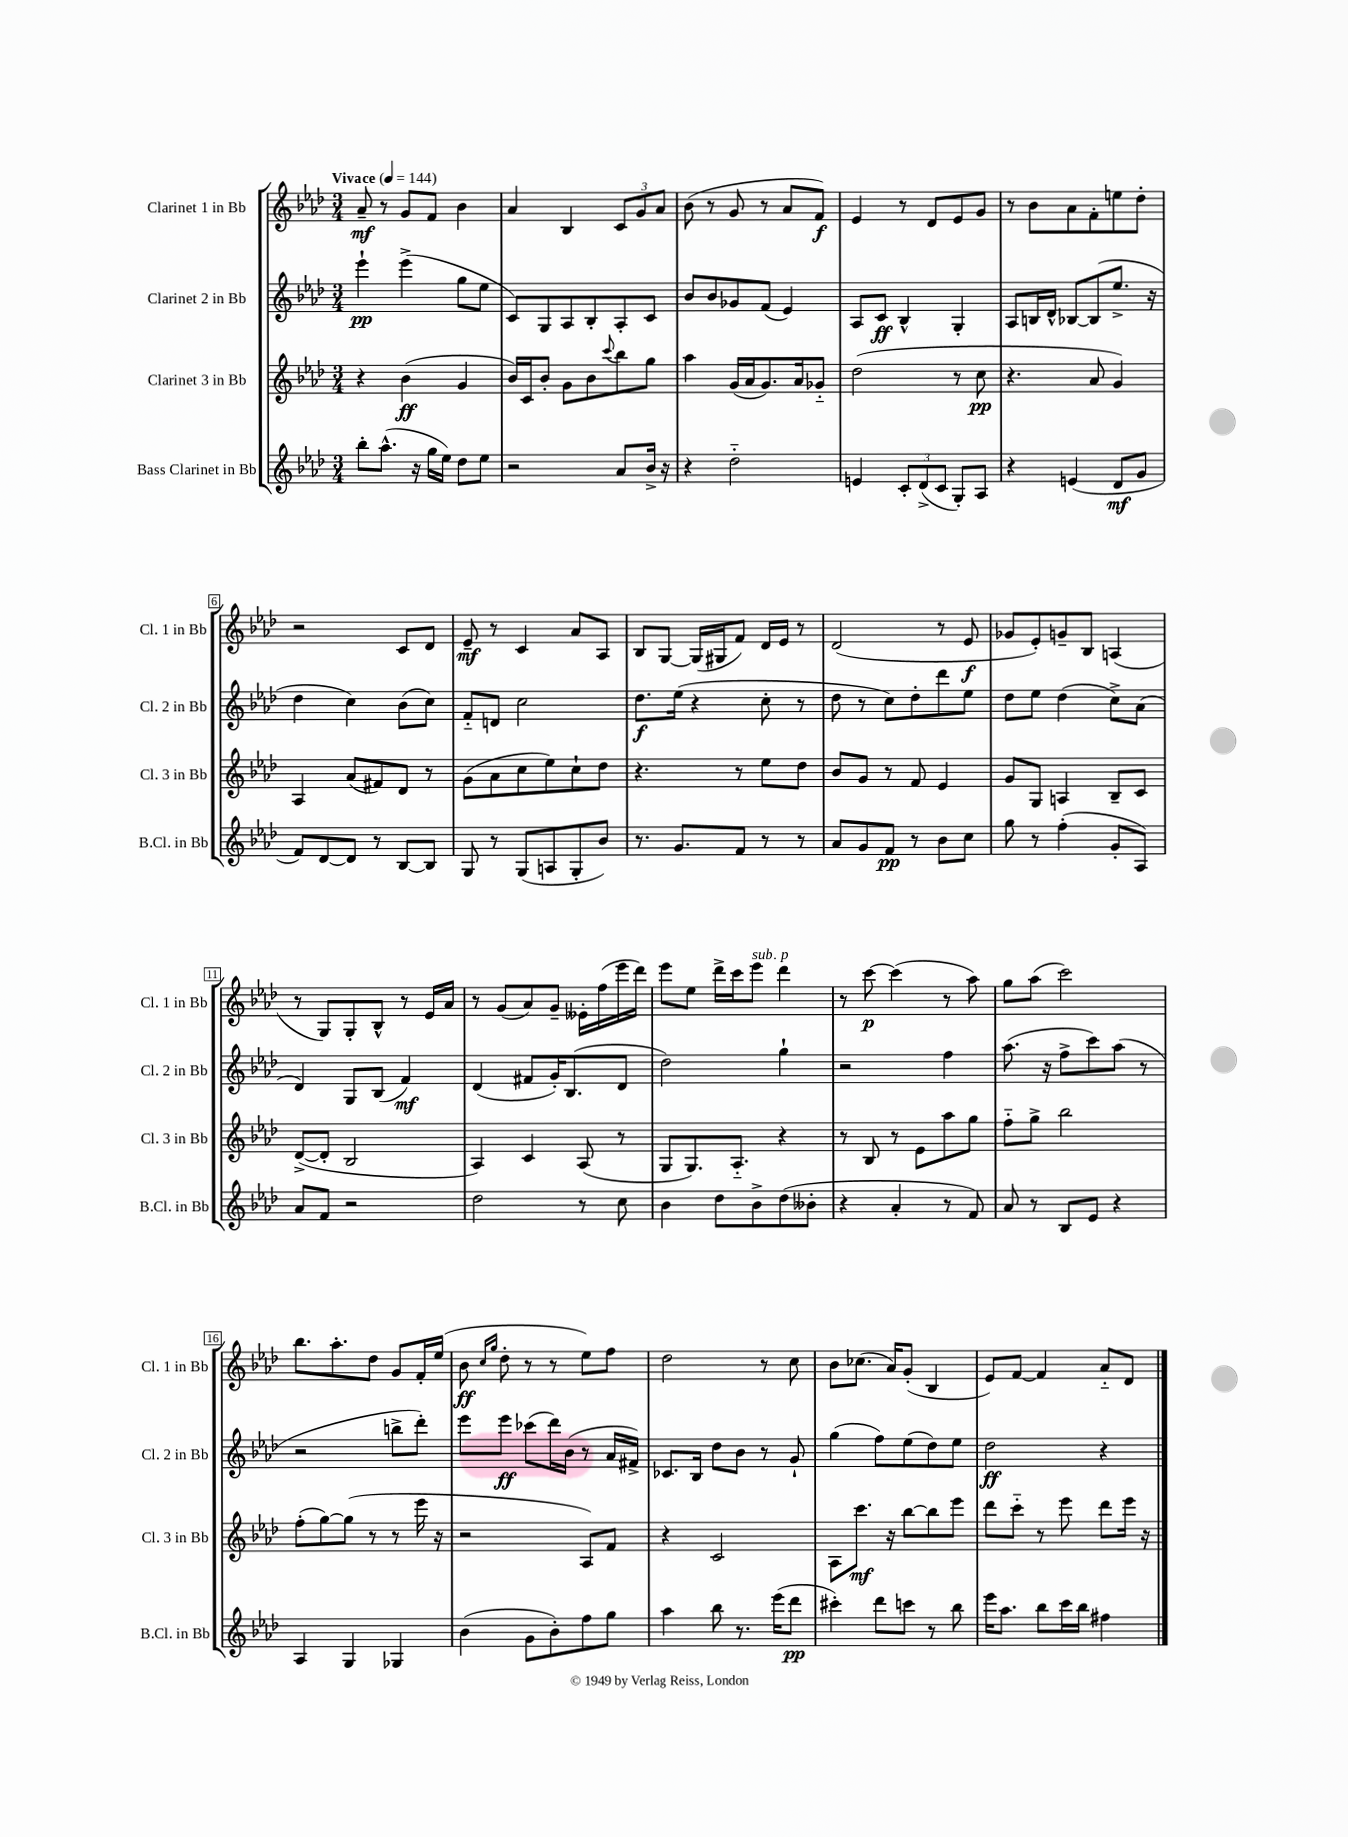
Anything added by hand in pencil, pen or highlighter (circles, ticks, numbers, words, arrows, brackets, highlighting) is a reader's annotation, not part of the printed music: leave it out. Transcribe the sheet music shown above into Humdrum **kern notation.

**kern	**dynam	**kern	**dynam	**kern	**dynam	**kern	**dynam
*part4	*part4	*part3	*part3	*part2	*part2	*part1	*part1
*staff4	*staff4	*staff3	*staff3	*staff2	*staff2	*staff1	*staff1
*I"Bass Clarinet in Bb	*	*I"Clarinet 3 in Bb	*	*I"Clarinet 2 in Bb	*	*I"Clarinet 1 in Bb	*
*I'B.Cl. in Bb	*	*I'Cl. 3 in Bb	*	*I'Cl. 2 in Bb	*	*I'Cl. 1 in Bb	*
*clefG2	*	*clefG2	*	*clefG2	*	*clefG2	*
*k[b-e-a-d-]	*	*k[b-e-a-d-]	*	*k[b-e-a-d-]	*	*k[b-e-a-d-]	*
*M3/4	*	*M3/4	*	*M3/4	*	*M3/4	*
*MM144	*	*MM144	*	*MM144	*	*MM144	*
=1	=1	=1	=1	=1	=1	=1	=1
!	!	!	!	!	!	!LO:TX:a:B:t=Vivace	!
8bb-'\L	.	4r	.	4eee-`\	pp	8a-~/	mf
(8.aa-^^\J	.	.	.	.	.	8r	.
.	.	(4b-\	ff	(4eee-^\	.	8g/L	.
16r	.	.	.	.	.	.	.
16gg\LL	.	.	.	.	.	8f/J	.
16ee-\JJ)	.	.	.	.	.	.	.
8dd-\L	.	4g/	.	8gg\L	.	4b-\	.
8ee-\J	.	.	.	8ee-\J	.	.	.
=2	=2	=2	=2	=2	=2	=2	=2
2r	.	16b-/LL)	.	8c/L)	.	4a-/	.
.	.	16c/J	.	.	.	.	.
.	.	8b-'/J	.	8G/	.	.	.
.	.	8g\L	.	8A-/	.	4B-/	.
.	.	8b-\	.	8B-'/	.	.	.
.	.	8qqccc/	.	.	.	.	.
8a-/L	.	8bb-\	.	8A-'/	.	12c/L	.
.	.	.	.	.	.	12g/	.
16b-^/Jk	.	8gg\J	.	8c/J	.	.	.
.	.	.	.	.	.	12a-/J	.
16r	.	.	.	.	.	.	.
=3	=3	=3	=3	=3	=3	=3	=3
4r	.	4aa-\	.	8b-/L	.	(8b-\	.
.	.	.	.	8b-/	.	8r	.
2dd-\	.	(16g/LL	.	8g-X/	.	8g/	.
.	.	16a-/J	.	.	.	.	.
.	.	8.g/)	.	(8f/J	.	8r	.
.	.	.	.	4e-/)	.	8a-/L	.
.	.	16a-/k	.	.	.	.	.
.	.	8g-X/J	.	.	.	8f/J)	f
=4	=4	=4	=4	=4	=4	=4	=4
4en/	.	(2dd-\	.	8A-/L	.	4e-/	.
.	.	.	.	8c/J	ff	.	.
12c'/L	.	.	.	4B-^^/	.	8r	.
(12d-^/	.	.	.	.	.	.	.
.	.	.	.	.	.	8d-/L	.
12c/J	.	.	.	.	.	.	.
8G'/L)	.	8r	.	4G'/	.	8e-/	.
8A-/J	.	8cc\	pp	.	.	8g/J	.
=5	=5	=5	=5	=5	=5	=5	=5
4r	.	4.r	.	8A-/L	.	8r	.
.	.	.	.	16Bn/L	.	8b-\L	.
.	.	.	.	16d-^^/JJ	.	.	.
(4en/	.	.	.	[8B-X/L	.	8a-\	.
.	.	8a-/	.	(8B-/]	.	8f'\	.
8d-/L	mf	4g/)	.	8.ee-^/J	.	8een\	.
8g/J	.	.	.	.	.	8dd-'\J	.
.	.	.	.	16r	.	.	.
!!LO:LB:g=z
=6	=6	=6	=6	=6	=6	=6	=6
8f/L)	.	4A-/	.	4dd-\	.	2r	.
[8d-/	.	.	.	.	.	.	.
8d-/J]	.	(8a-/L	.	4cc\)	.	.	.
8r	.	8f#X/)	.	.	.	.	.
[8B-/L	.	8d-/J	.	(8b-\L	.	8c/L	.
8B-/J]	.	8r	.	8cc\J)	.	8d-/J	.
=7	=7	=7	=7	=7	=7	=7	=7
8G/	.	(8g\L	.	8f/L	.	8e-~/	mf
8r	.	8a-\	.	8dn/J	.	8r	.
(8G/L	.	8cc\	.	2cc\	.	4c/	.
8An/	.	8ee-\)	.	.	.	.	.
8G'/	.	8cc`\	.	.	.	8a-/L	.
8b-/J)	.	8dd-\J	.	.	.	8A-/J	.
=8	=8	=8	=8	=8	=8	=8	=8
8.r	.	4.r	.	8.dd-\L	f	8B-/L	.
.	.	.	.	.	.	[8G/J	.
8.g/L	.	.	.	(16ee-\Jk	.	.	.
.	.	.	.	4r	.	(16G/LL]	.
.	.	.	.	.	.	16G#X/J	.
8f/J	.	8r	.	.	.	8f/J)	.
8r	.	8ee-\L	.	8cc'\	.	16d-/LL	.
.	.	.	.	.	.	16e-/JJ	.
8r	.	8dd-\J	.	8r	.	8r	.
=9	=9	=9	=9	=9	=9	=9	=9
8a-/L	.	8b-/L	.	8dd-\	.	(2d-/	.
8g/	.	8g/J	.	8r	.	.	.
8f/J	pp	8r	.	8cc\L)	.	.	.
8r	.	8f/	.	8dd-'\	.	.	.
8b-\L	.	4e-/	.	8ddd-\	.	8r	.
8cc\J	.	.	.	8ee-\J	.	8e-/	f
=10	=10	=10	=10	=10	=10	=10	=10
8gg\	.	8g/L	.	8dd-\L	.	8g-X/L	.
8r	.	8G/J	.	8ee-\J	.	8e-'/)	.
(4ff'\	.	4An/	.	(4dd-\	.	8gn~/	.
.	.	.	.	.	.	8B-/J	.
8g'/L	.	8B-~/L	.	8cc^\L)	.	(4An/	.
8A-/J)	.	8c/J	.	(8a-\J	.	.	.
!!LO:LB:g=z
=11	=11	=11	=11	=11	=11	=11	=11
8a-/L	.	([8d-^/L	.	4d-/)	.	8r	.
8f/J	.	8d-'/J]	.	.	.	8G/L)	.
2r	.	2B-/	.	8G/L	.	8G'/	.
.	.	.	.	(8B-/J	.	8B-^^/J	.
.	.	.	.	4f/)	mf	8r	.
.	.	.	.	.	.	16e-/LL	.
.	.	.	.	.	.	16a-/JJ	.
=12	=12	=12	=12	=12	=12	=12	=12
2dd-\	.	4A-/)	.	(4d-/	.	8r	.
.	.	.	.	.	.	(8g/L	.
.	.	4c/	.	8f#X/L	.	8a-/)	.
.	.	.	.	16g'/K)	.	8g~/J	.
.	.	.	.	(8.B-/	.	.	.
8r	.	(8A-/	.	.	.	16e--X'\LL	.
.	.	.	.	.	.	(16ff\	.
8cc\	.	8r	.	8d-/J	.	16eee-\	.
.	.	.	.	.	.	16ddd-\JJ)	.
=13	=13	=13	=13	=13	=13	=13	=13
4b-\	.	8G/L	.	2dd-\)	.	8eee-\L	.
.	.	8.G/)	.	.	.	8ee-\J	.
8dd-\L	.	.	.	.	.	16ddd-^\LL	.
.	.	8.A-/J	.	.	.	16ccc\J	.
!	!	!	!	!	!	!LO:TX:a:i:t=sub. p	!
8b-^\	.	.	.	.	.	8eee-\J	.
(8dd-\	.	4r	.	4gg`\	.	4ddd-\	.
8b--X'\J	.	.	.	.	.	.	.
=14	=14	=14	=14	=14	=14	=14	=14
4r	.	8r	.	2r	.	8r	.
.	.	8B-/	.	.	.	[8ccc\	p
4a-'/	.	8r	.	.	.	(4ccc\]	.
.	.	8e-\L	.	.	.	.	.
8r	.	8aa-\	.	4ff\	.	8r	.
8f/)	.	8gg\J	.	.	.	8aa-\)	.
=15	=15	=15	=15	=15	=15	=15	=15
8a-/	.	8ff\L	.	(8.aa-\	.	8gg\L	.
8r	.	8gg^\J	.	.	.	(8aa-\J	.
.	.	.	.	16r	.	.	.
8B-/L	.	2bb-\	.	8ff^\L	.	2ccc\)	.
8e-/J	.	.	.	8ccc\)	.	.	.
4r	.	.	.	(8aa-\J	.	.	.
.	.	.	.	8r	.	.	.
!!LO:LB:g=z
=16	=16	=16	=16	=16	=16	=16	=16
4A-/	.	(8ff'\L	.	2r	.	8.bb-\L	.
.	.	[8gg\)	.	.	.	.	.
.	.	.	.	.	.	8.aa-'\	.
4G/	.	(8gg\J]	.	.	.	.	.
.	.	8r	.	.	.	8dd-\J	.
4G-X/	.	8r	.	8bbn^\L	.	8g/L	.
.	.	16eee-\	.	8ddd-'\J)	.	16f'/L	.
.	.	16r	.	.	.	(16ee-/JJ	.
=17	=17	=17	=17	=17	=17	=17	=17
(4b-\	.	2r	.	8eee-\L	.	8b-\	ff
.	.	.	.	.	.	16qqcc/LL	.
.	.	.	.	.	.	16qqgg/JJ	.
.	.	.	.	8eee-\J	ff	8dd-'\	.
8g\L	.	.	.	(8ccc-X\L	.	8r	.
8b-'\)	.	.	.	16ddd-\L)	.	8r	.
.	.	.	.	(16b-\JJ	.	.	.
8ff\	.	8A-/L)	.	8r	.	8ee-\L)	.
8gg\J	.	8f/J	.	16a-/LL	.	8ff\J	.
.	.	.	.	16f#X^/JJ)	.	.	.
=18	=18	=18	=18	=18	=18	=18	=18
4aa-\	.	4r	.	8.c-X/L	.	2dd-\	.
.	.	.	.	16B-/Jk	.	.	.
8bb-\	.	2c/	.	8dd-\L	.	.	.
8.r	.	.	.	8b-\J	.	.	.
.	.	.	.	8r	.	8r	.
(16eee-\KL	.	.	.	.	.	.	.
8ddd-\J	pp	.	.	8g`/	.	8cc\	.
=19	=19	=19	=19	=19	=19	=19	=19
4ccc#X'\)	.	8A-\L	.	(4gg\	.	8b-\L	.
.	.	8.ccc\J	mf	.	.	(8.cc-X\J	.
8ddd-\L	.	.	.	8ff\L)	.	.	.
.	.	16r	.	.	.	16a-/KL)	.
8cccn\J	.	[8bb-\L	.	(8ee-\	.	(8g'/J	.
8r	.	8bb-\]	.	8dd-\)	.	4B-/	.
8bb-\	.	8eee-\J	.	8ee-\J	.	.	.
=20	=20	=20	=20	=20	=20	=20	=20
16eee-\KL	.	8ddd-\L	.	2dd-\	ff	8e-/L)	.
8.aa-\J	.	.	.	.	.	.	.
.	.	8ccc\J	.	.	.	[8f/J	.
8bb-\L	.	8r	.	.	.	4f/]	.
16ccc\L	.	8eee-\	.	.	.	.	.
16bb-\JJ	.	.	.	.	.	.	.
4ff#X\	.	8ddd-\L	.	4r	.	8a-/L	.
.	.	16eee-\Jk	.	.	.	8d-/J	.
.	.	16r	.	.	.	.	.
==	==	==	==	==	==	==	==
*-	*-	*-	*-	*-	*-	*-	*-
